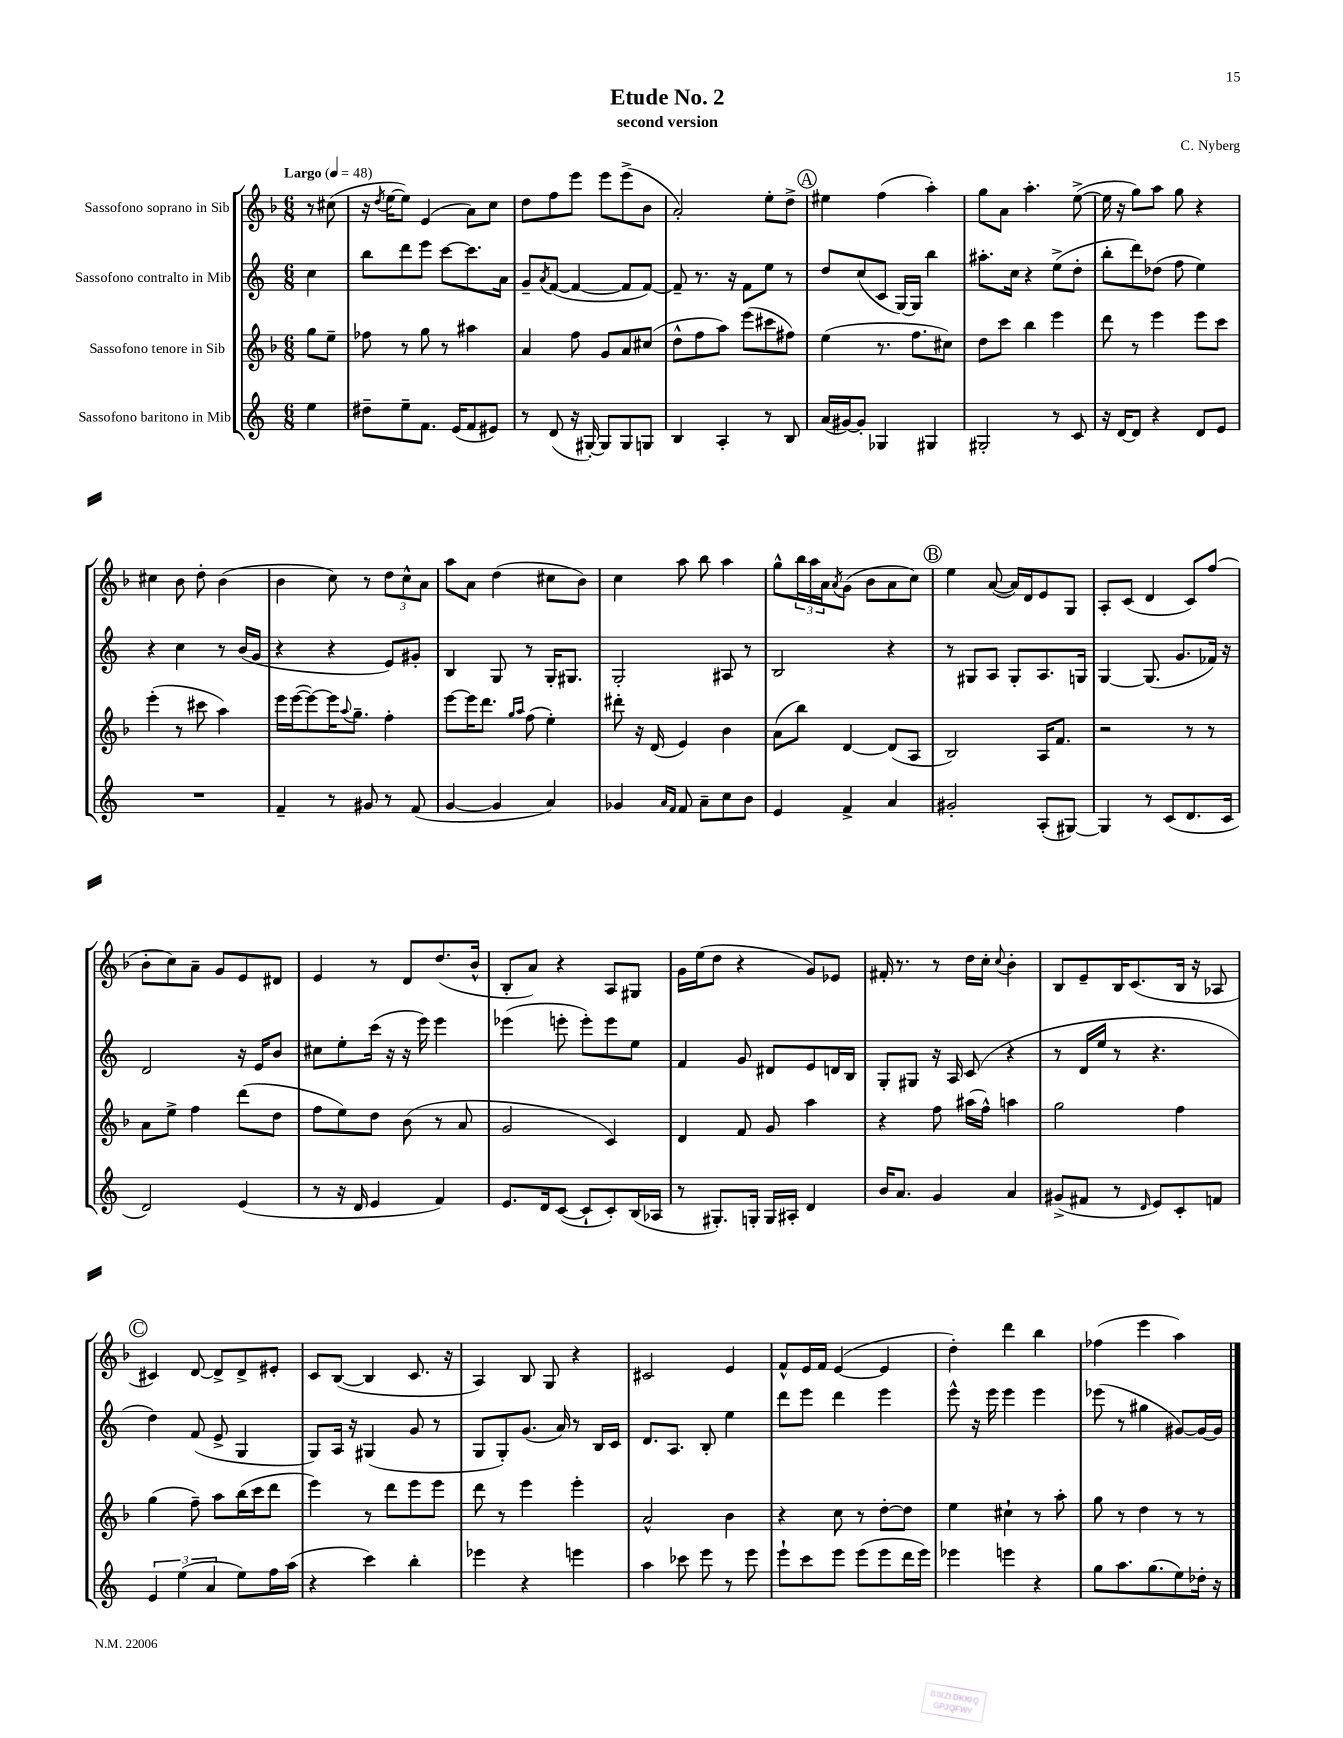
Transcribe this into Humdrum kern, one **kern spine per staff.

**kern	**kern	**kern	**kern
*part4	*part3	*part2	*part1
*staff4	*staff3	*staff2	*staff1
*I"Sassofono baritono in Mib	*I"Sassofono tenore in Sib	*I"Sassofono contralto in Mib	*I"Sassofono soprano in Sib
*clefG2	*clefG2	*clefG2	*clefG2
*k[]	*k[b-]	*k[]	*k[b-]
*M6/8	*M6/8	*M6/8	*M6/8
*MM48	*MM48	*MM48	*MM48
=	=	=	=
!	!	!	!LO:TX:a:B:t=Largo
4ee\	8gg\L	4cc\	8r
.	8ee~\J	.	(8cc#X\
=1	=1	=1	=1
8dd#X~\L	8ff-X\	8bb\L	16r
.	.	.	8qdd/
.	.	.	[16ee\KL
8ee~\	8r	8ddd\	8ee\J])
8.f\J	8gg\	8eee\J	(4e/
.	8r	[8ccc\L	.
(16e/KL	.	.	.
8f/	4aa#X\	8.ccc\]	8a\L)
8e#X/J)	.	.	8cc\J
.	.	16a\Jk	.
=2	=2	=2	=2
8r	4a/	8g~/L	8dd\L
.	.	8qa/	.
(8d/	.	([8f/J	8ff\
16r	8ff\	4f/_	8eee\J
[16G#X'/)	.	.	.
8G#/L]	8g/L	.	8eee\L
8G#/	8a/	8f/L]	(8eee^\
8Gn/J	(8cc#X/J	[8f/J)	8b-\J
=3	=3	=3	=3
4B/	8dd^^\L	8f~/]	2a'/)
.	8ff\	8.r	.
4A'/	8aa\J)	.	.
.	.	16r	.
.	(8eee\L	8f\L	.
8r	8ccc#X\	8ee\J	8ee'\L
8B/	8ff#X\J)	8r	8dd^\J
!!LO:REH:place=s1:t=A
=4	=4	=4	=4
(16a/LL	(4ee\	8dd/L	4ee#X\
[16g#X/J)	.	.	.
8g#'/J]	.	(8cc/	.
4G-X/	8.r	8c/J	(4ff\
.	.	[16G/LL)	.
.	8.ff\L	16G/JJ]	.
4G#X/	.	4bb\	4aa'\)
.	8cc#X\J)	.	.
=5	=5	=5	=5
2G#X'/	8dd\L	8.aa#X'\L	8gg\L
.	8ccc\J	.	8a\J
.	.	16cc\Jk	.
.	4bb-\	4r	4.aa'\
8r	4eee\	(8ee^\L	.
8c/	.	8dd'\J	([8ee^\
=6	=6	=6	=6
16r	8ddd\	8bb'\L	16ee\]
[16d/KL	.	.	16r
8d/J]	8r	8ddd\)	8gg\L)
4r	4eee\	(8dd-X\J	8aa\J
.	.	8ff\	8gg\
8d/L	8eee\L	4ee\)	4r
8e/J	8ccc\J	.	.
!!LO:LB:g=z
=7	=7	=7	=7
2.r	(4eee'\	4r	4cc#X\
.	8r	4cc\	8b-\
.	8ccc#X\	.	8dd'\
.	4aa\)	8r	(4b-\
.	.	(16b/LL	.
.	.	16g/JJ	.
=8	=8	=8	=8
4f~/	16eee\LL	4r	4b-\
.	([16eee\J	.	.
.	8eee\_)	.	.
8r	16eee\K]	4r	8cc\)
.	8qqaa/	.	.
.	8.gg~\J	.	.
8g#X/	.	.	8r
8r	4ff'\	8e/L)	12dd\L
.	.	.	12cc^^\
(8f/	.	8g#X'/J	.
.	.	.	12a\J
=9	=9	=9	=9
[4g/	[8eee\L	4B/	8aa\L
.	16eee\K]	.	8a\J
.	8.ddd\J	.	.
4g/]	.	8G/	(4dd\
.	16qqgg/LL	.	.
.	16qqaa/JJ	.	.
.	(8ff\	8r	.
4a/)	4ee'\)	16G'/KL	8cc#X\L
.	.	8.G#X/J	.
.	.	.	8b-\J)
=10	=10	=10	=10
4g-X/	8ddd#X'\	2G'/	4cc\
.	16r	.	.
.	(16d/	.	.
16qqa/LL	.	.	.
16qqf/JJ	.	.	.
8f/	4e/)	.	8aa\
8a~\L	.	.	8bb-\
8cc\	4b-\	8A#X/	4aa\
8b\J	.	8r	.
=11	=11	=11	=11
4e/	(8a\L	2B/	8gg^^\L
.	8bb-\J)	.	24bb-\L
.	.	.	24aa\
.	.	.	24a\J
.	.	.	8qa/
4f^/	[4d/	.	(8g\J
.	.	.	8b-\L
4a/	(8d/L]	4r	8a\
.	8A/J	.	8cc\J)
!!LO:REH:place=s1:t=B
=12	=12	=12	=12
2g#X'/	2B-/)	8r	4ee\
.	.	8G#X/L	.
.	.	8A/J	([8a/
.	.	8G#'/L	16a/LL])
.	.	.	16d/J
(8A'/L	16A/KL	8.A/	8e/
.	8.f/J	.	.
[8G#X/J)	.	.	8G/J
.	.	16Gn/Jk	.
=13	=13	=13	=13
4G#/]	2r	[4G/	8A'/L
.	.	.	(8c/J
8r	.	(8.G/]	4d/
(8c/L	.	.	.
.	.	8.g/L	.
8.d/	8r	.	8c/L)
.	8r	16f-X/Jk)	(8ff/J
16c/Jk	.	16r	.
!!LO:LB:g=z
=14	=14	=14	=14
2d/)	8a\L	2d/	8b-'\L
.	8ee^\J	.	8cc\)
.	4ff\	.	8a~\J
.	.	.	8g/L
(4e/	(8ddd\L	16r	8e/
.	.	16e/KL	.
.	8dd\J	8b/J	8d#X/J
=15	=15	=15	=15
8r	8ff\L	8cc#X\L	4e/
16r	8ee\)	8ee'\	.
16d/	.	.	.
4e/	8dd\J	(16ccc\Jk	8r
.	.	16r	.
.	(8b-\	16r	8d/L
.	.	16eee\)	.
4f/)	8r	4eee\	(8.dd/
.	8a/	.	.
.	.	.	16b-^^/Jk
=16	=16	=16	=16
8.e/L	2g/	(4eee-X\	8B-'/L
.	.	.	8a/J)
16d/k	.	.	.
([8c/J	.	8eeen'\	4r
8c`/L]	.	8eee'\L)	.
8c'/)	4c/)	8eee\	8A/L
(16B/L	.	8ee\J	8G#X/J
16A-X/JJ	.	.	.
=17	=17	=17	=17
8r	4d/	4f/	16g\LL
.	.	.	(16ee\J
8.G#X'/L)	.	.	8dd\J
.	8f/	8g/	4r
16Gn'/Jk	.	.	.
16G/LL	8g/	8d#X/L	.
16A#X'/JJ	.	.	.
4d/	4aa\	8e/	8g/L)
.	.	16dn/L	8e-X/J
.	.	16B/JJ	.
=18	=18	=18	=18
16b/KL	4r	8G'/L	16f#X'/
8.a/J	.	.	8.r
.	.	8G#X/J	.
4g/	8ff\	16r	8r
.	.	16A/	.
.	(16aa#X\LL	(8c/	16dd\LL
.	16ff^^\JJ)	.	16cc'\JJ
.	.	.	8qqcc/
4a/	4aan\	4r	4b-'\
=19	=19	=19	=19
(8g#X^/L	2gg\	8r	8B-/L
8f#X/J	.	16d/LL	8e~/
.	.	16ee/JJ	.
8r	.	8r	16B-/K
.	.	.	(8.c/
16qqd/	.	.	.
8e/L)	.	4.r	.
8c'/	4ff\	.	16B-/Jk
.	.	.	16r
8fn/J	.	.	8A-X/
!!LO:LB:g=z
!!LO:REH:place=s1:t=C
=20	=20	=20	=20
6e/	(4gg\	4dd\)	4c#X/)
(6ee\	.	.	.
.	8ff~\)	(8f/	[8d/
6a/	.	.	.
.	8aa\L	8e^/	8d^/L]
8ee\L)	(16bb-\L	4G/	8d^/
.	16ccc\J	.	.
16ff\L	8ddd\J	.	8e#X'/J
(16aa\JJ	.	.	.
=21	=21	=21	=21
4r	4eee\)	8G/L)	8c/L
.	.	16A/Jk	([8B-/J
.	.	16r	.
4ccc\)	8r	(4G#X/	4B-/]
.	8ddd\L	.	.
4bb'\	8eee\	8g/	8.c/
.	8eee\J	8r	.
.	.	.	16r
=22	=22	=22	=22
4eee-X\	8ddd\	8G/L	4A/)
.	8r	8G'/)	.
4r	4eee\	(8.g/J	8B-/
.	.	.	8G/
.	.	16a/)	.
4eeen\	4eee'\	8r	4r
.	.	16B/LL	.
.	.	16c/JJ	.
=23	=23	=23	=23
4aa\	2a^^/	8.d/L	2c#X/
.	.	8.A/J	.
8ccc-X\	.	.	.
8eee\	.	8B'/	.
8r	4b-\	4ee\	4e/
8eee\	.	.	.
=24	=24	=24	=24
8eee`\L	4r	8ddd\L	8f^^/L
8ccc\	.	8eee\J	16e/L
.	.	.	16f/JJ
8eee\J	8cc\	4ddd\	([4e/
(8eee\L	8r	.	.
8eee\	[8dd'\L	4eee\	4e/]
16ddd\L	8dd\J]	.	.
16eee\JJ)	.	.	.
=25	=25	=25	=25
4eee-X\	4ee\	8eee^^\	4dd'\)
.	.	16r	.
.	.	16eee\	.
4eeen\	4cc#X`\	4eee\	4ddd\
4r	8r	4eee\	4bb-\
.	8aa'\	.	.
=26	=26	=26	=26
8gg\L	8gg\	(8eee-X\	(4ff-X\
8.aa\	8r	8r	.
.	4dd\	4gg#X\	4eee\
(8.gg\	.	.	.
8ee\)	8r	[8g#X/L)	4aa\)
16dd-X'\Jk	8r	16g#/L_	.
16r	.	16g#/JJ]	.
==	==	==	==
*-	*-	*-	*-
